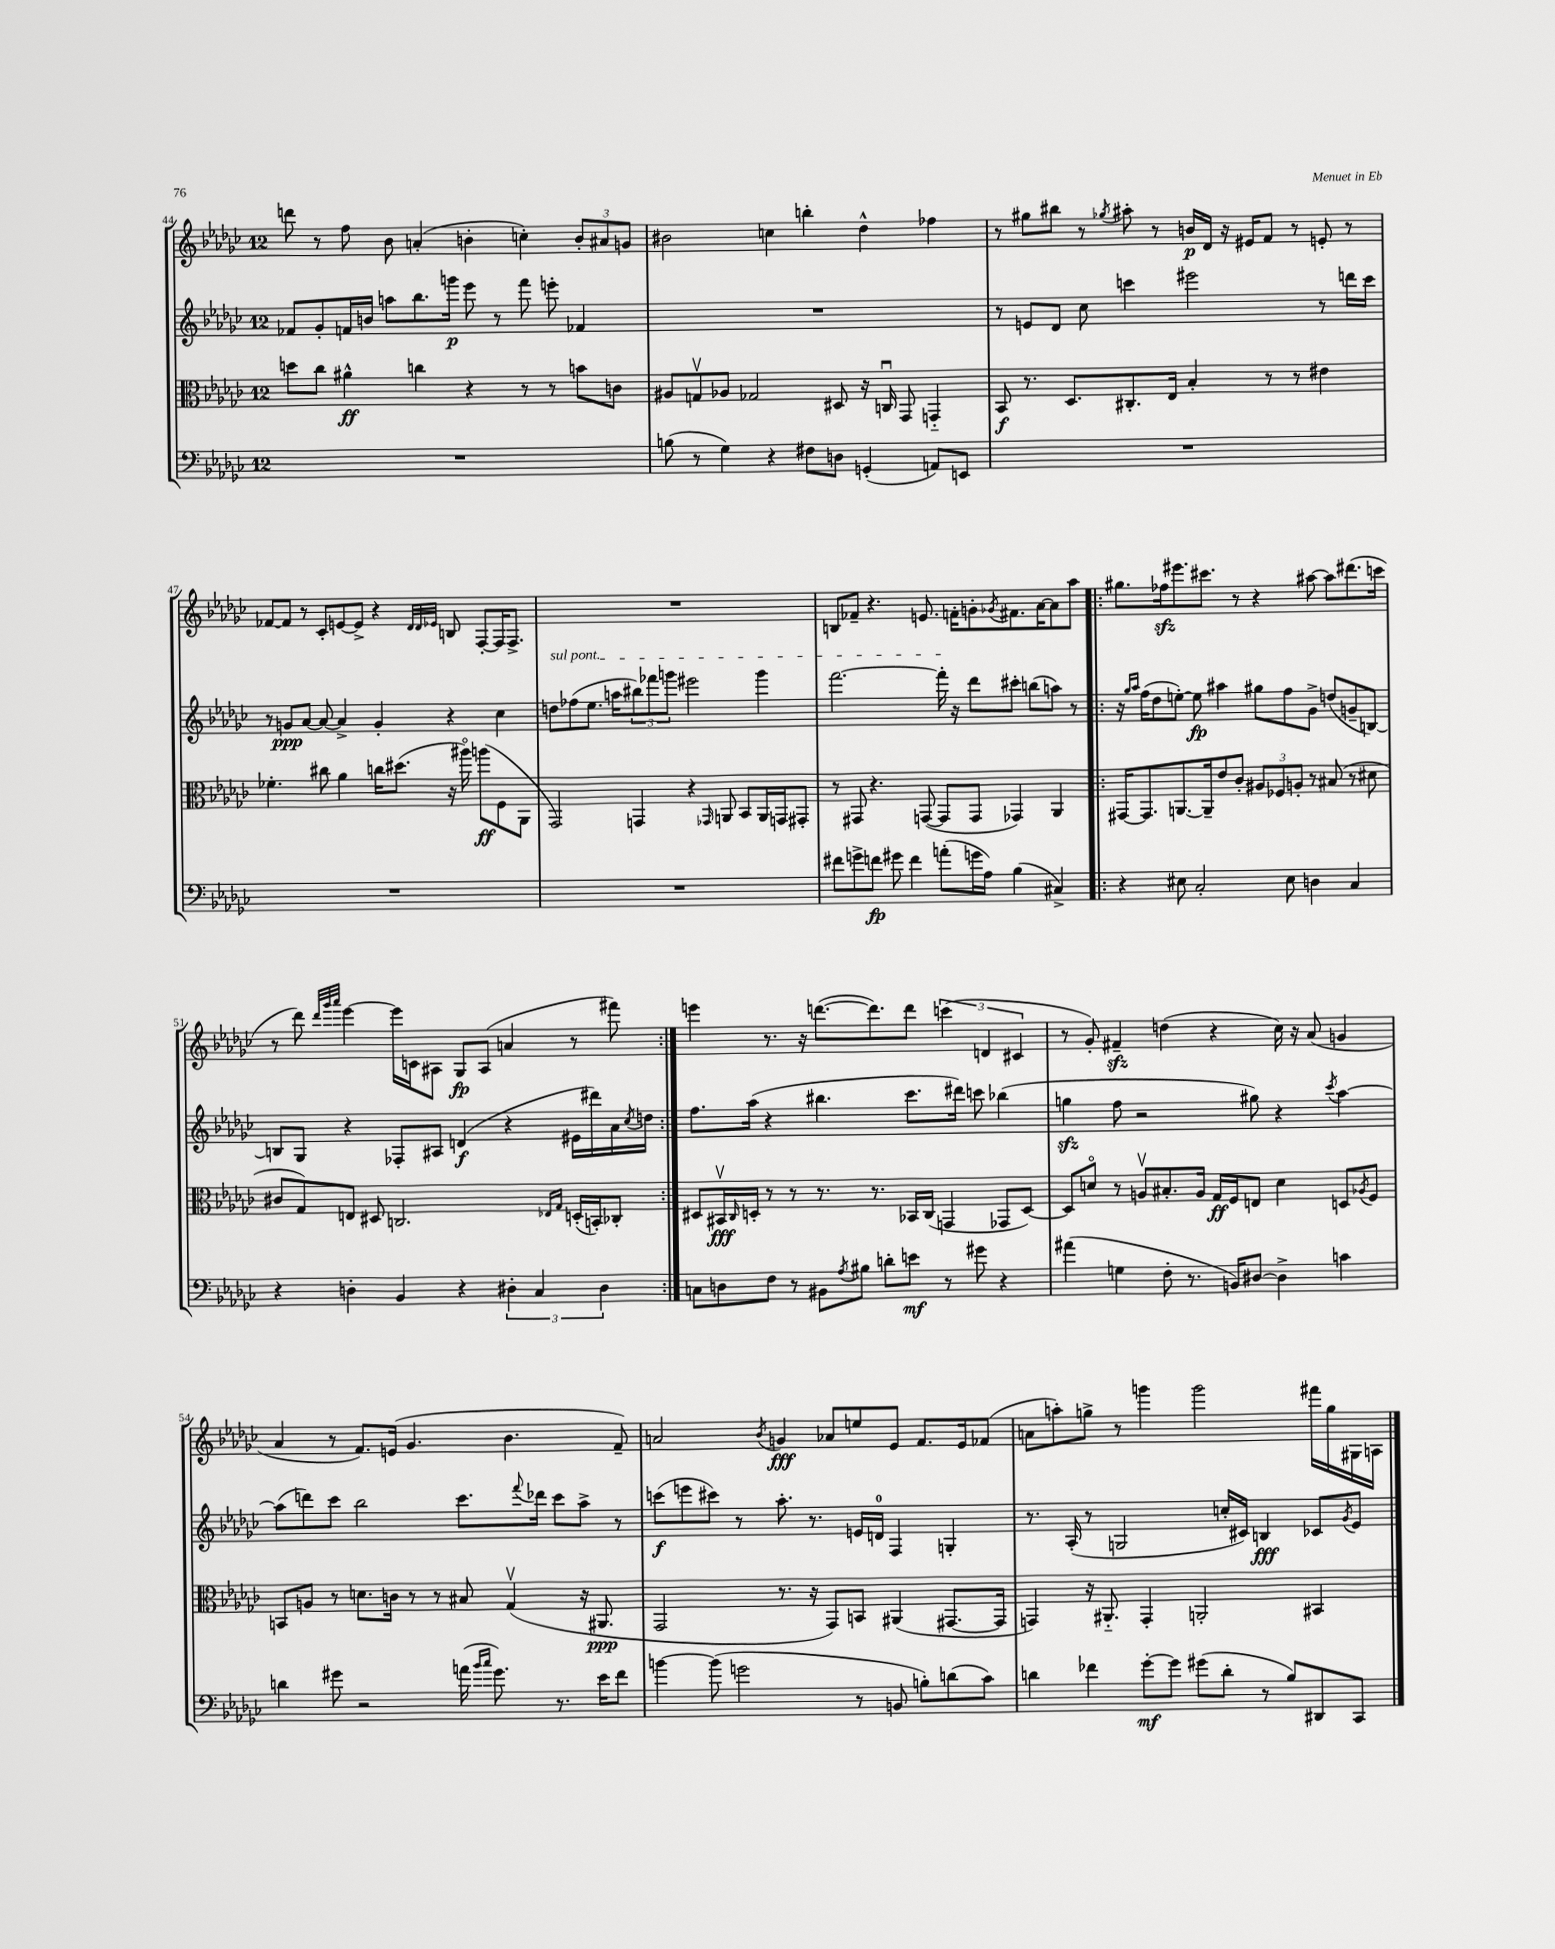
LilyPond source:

<<
\new StaffGroup <<
\new Staff = "s0" {
    \clef treble \key ges \major \once \override Staff.TimeSignature.style = #'single-digit \time 12/8
    d'''8 r8 f''8 bes'8 a'4-.( b'4-. c''4-.) \tuplet 3/2 { b'8-. ais'8 g'8 } |
    bis'2 c''4 b''4-. des''4-^ fes''4 |
    r8 gis''8 bis''8 r8 \acciaccatura { ges''8 } ais''8-. r8 b'16\p des'16 r16 eis'16 f'8 r8 e'8-. r8 |
    fes'8~ fes'8 r8 ces'8-. e'8~ e'8-> r4 \grace { des'32 des'32 ees'32 } b8 f8~-. f16 f8.-> |
    R1. |
    b8 fes'8-- r4. e'8. f'16-. g'8-. \acciaccatura { ges'8 } fis'8. aes'16~ aes'8 aes''8 |
    \repeat volta 2 { gis''8. fes''16\sfz eis'''8. cis'''8. r8 r4 ais''8~ ais''8 dis'''8.( c'''16 |
    r8 des'''8) \grace { des'''32 ges'''32 aes'''32 } ees'''4~ ees'''16 c'16 ais8 ges8\fp ais8( a'4 r8 fis'''8) | }
    e'''4 r8. r16 d'''8.~( d'''8.) d'''8 \tuplet 3/2 { c'''4( d'4 cis'4 } |
    r8 ges'8-.) fis'4--\sfz d''4( r4 ces''16) r16 aes'8( g'4 |
    aes'4 r8 f'8.) e'16( ges'4. bes'4. f'8--) |
    a'2 \acciaccatura { bes'8 } g'4\fff aes'8 e''8 ees'8 f'8. ees'16 fes'8( |
    a'8 a''8-.) g''8-> r8 g'''4 g'''2 fis'''16 g''16 gis16 a16 \bar "|." |
}
\new Staff = "s1" {
    \clef treble \key ges \major \once \override Staff.TimeSignature.style = #'single-digit \time 12/8
    fes'8 ges'8-. f'16 b'16 a''8 bes''8. g'''16\p ees'''8 r8 f'''8 e'''8-. fes'4 |
    R1. |
    r8 e'8 des'8 ces''8 c'''4 eis'''2 r8 d'''16 c'''16 |
    r8 g'8\ppp aes'8~ aes'8~ aes'4-> g'4-. r4 ces''4 |
    \once \override TextSpanner.bound-details.left.text = \markup { \italic "sul pont." } d''8\startTextSpan fes''8( ees''8. a''16 \tuplet 3/2 { bis''8) fes'''8 g'''8 } eis'''2 g'''4 |
    f'''2.~ f'''16-.\stopTextSpan r16 des'''8 cis'''8-. b''8( a''8) r8 |
    \repeat volta 2 { r16 \grace { ges''16 aes''16 } f''16( des''8 e''8~-.) e''8\fp ais''4 gis''8 f''8 ges'8-> d''8( g'8-- b8~) |
    b8 ges8 r4 fes8-. ais8 d'4\f( r4 eis'16 dis'''16) aes'16 \acciaccatura { ces''8 } d''16 | }
    f''8. aes''16( r4 bis''4. ces'''8. dis'''16) c'''8 bes''4( |
    g''4\sfz f''8 r2 gis''8) r4 \acciaccatura { ces'''8 } aes''4~ |
    aes''8( d'''8) ces'''8 bes''2 ces'''8. \appoggiatura { f'''8 } des'''16 ces'''8 aes''8-> r8 |
    c'''8\f( e'''8 cis'''8) r8 aes''8.-. r8. e'16 d'16-0 f4 g4-. |
    r8. aes16-.( r8 g2 c''16-. cis'16) b4\fff ces'8 \acciaccatura { ges'8 } ees'8 \bar "|." |
}
\new Staff = "s2" {
    \clef alto \key ges \major \once \override Staff.TimeSignature.style = #'single-digit \time 12/8
    d''8 ces''8 ais'4-^\ff c''4 r4 r8 r8 b'8 c'8 |
    ais8 g8\upbow aes8 ges2 dis8 r16 c16\downbow ges,8 g,4-_ |
    bes,8\f r8. des8. cis8.-. ees16 bes4-. r8 r8 eis'4 |
    fes'4.-. cis''8 aes'4 c''16 dis''8.( r16 ais''16\flageolet) a''8\ff( f8 aes,8 |
    ges,2) g,4 r4 \grace { ges,16 } a,8 bes,8 a,16 g,16 gis,8-. |
    r8 gis,8 r4. g,8~( g,8 g,8 ges,4) aes,4 |
    \repeat volta 2 { gis,16~ gis,8. a,8.~ a,16-- ees'8 ces'8-. \tuplet 3/2 { ais8 fes8 a8-. } r8 bis8( r8 dis'8 |
    cis'8 ges8) e8 dis8 c2. \grace { ees16 ges16 } d16-.( b,16-.) ces8-. | }
    dis8 bis,16\upbow\fff \grace { ces16 } d16-. r8 r8 r8. r8. bes,16 ces16( g,4 ges,8 d8~) |
    d8 d'8\flageolet r8 a8\upbow bis8.-. a16 ges16\ff f16 e8 d'4 d8 \acciaccatura { aes8 } f8 |
    b,8 a8 r8 d'8. c'16 r8 r8 bis8 ges4\upbow( r16 ais,8.\ppp |
    ges,2 r8. r16 ges,8) b,8 ais,4( gis,8.~ gis,16 |
    g,4) r16 ais,8.-_ g,4-. a,2-. bis,4 \bar "|." |
}
\new Staff = "s3" {
    \clef bass \key ges \major \once \override Staff.TimeSignature.style = #'single-digit \time 12/8
    R1. |
    b8( r8 ges4) r4 fis8 d8 g,4-.( a,8) e,8 |
    R1. |
    R1. |
    R1. |
    fis'8 g'8-> f'8\fp gis'8 f'4 a'8-.( g'16 aes16) bes4( cis4->) |
    \repeat volta 2 { r4 eis8 ces2-. eis8 d4 ces4 |
    r4 d4-. bes,4 r4 \tuplet 3/2 { dis4-. ces4 dis4 } | }
    c8 d8 f8 r8 bis,8 \acciaccatura { aes8 } bis8 d'8-. e'8\mf r8 gis'8 r4 |
    ais'4( g4 f8-. r8. b,16) dis8~ dis4-> c'4 |
    d'4 gis'8 r2 a'16( \grace { bes'16 ces''16 } gis'8.) r8. ees'16 f'8 |
    b'4~ b'8( g'2 r8 b,8 b8-.) d'8( ces'8) |
    d'4 fes'4 ges'8~-.\mf ges'8 gis'8( d'8-. r8 bes8) dis,8 ces,8 \bar "|." |
}
>>
>>
\layout { \context { \Score currentBarNumber = #44 } }
